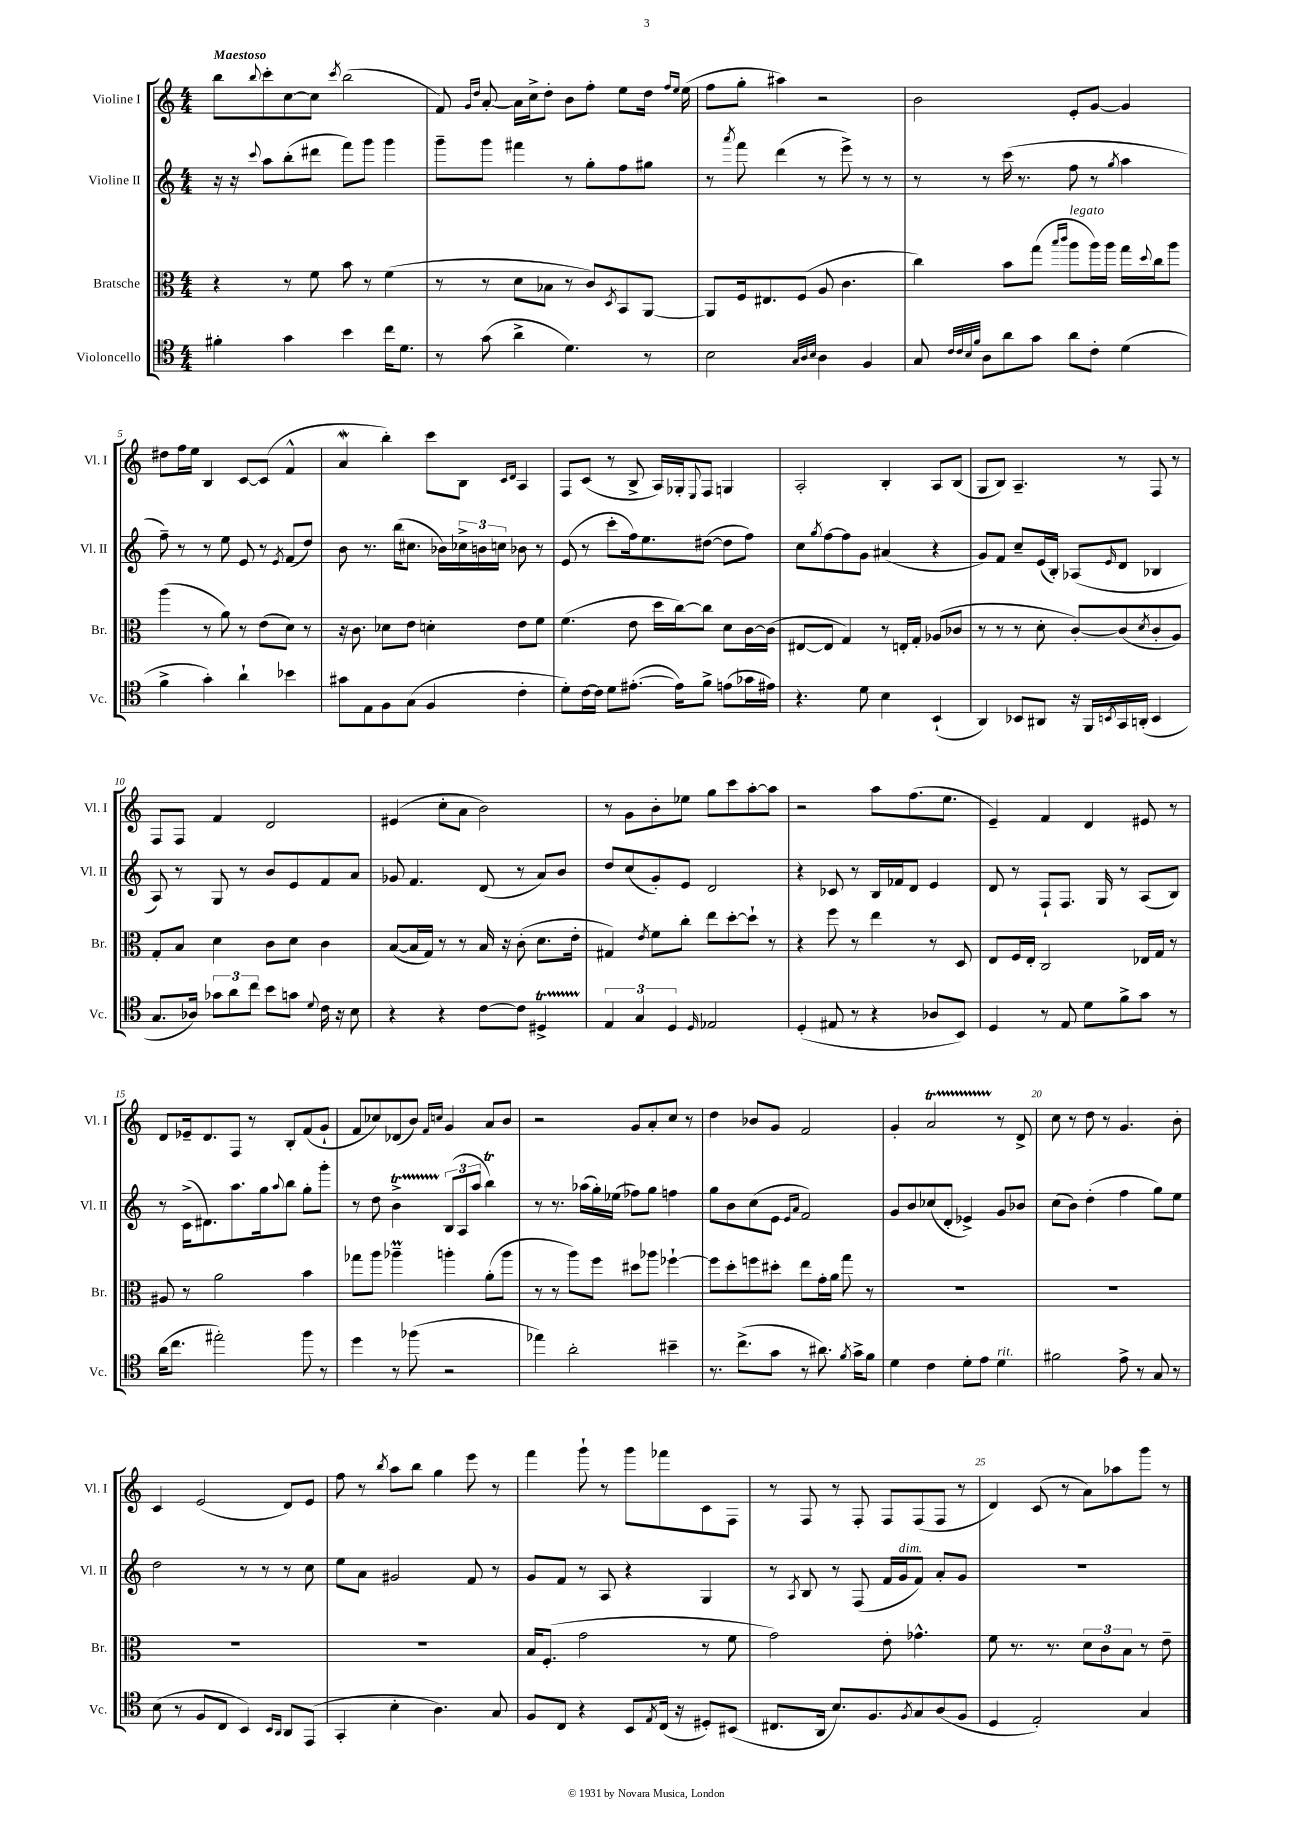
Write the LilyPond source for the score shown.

<<
\new StaffGroup <<
\new Staff = "s0" \with { instrumentName = "Violine I" shortInstrumentName = "Vl. I" } {
    \clef treble \key c \major \numericTimeSignature \time 4/4 \tempo "Maestoso"
    b''8 \appoggiatura { b''8 } c'''8-. c''8~ c''8 \acciaccatura { c'''8 } b''2( |
    f'8) \grace { g'16 d''16 } a'8~-. a'16 c''16-> d''8-. b'8 f''8-. e''8 d''16 \grace { f''16 e''16 } e''16( |
    f''8 g''8-. ais''4) r2 |
    b'2 e'8-. g'8~ g'4 |
    dis''8 f''16 e''16 b4 c'8~ c'8( f'4-^ |
    a'4\mordent b''4-.) c'''8 b8 \grace { c'16 d'16 } a4 |
    f8 c'8( r8 b8-> a16) ges16-. \appoggiatura { e8 } f8 g4 |
    a2-. b4-. a8 b8( |
    g8 b8) a4.-- r8 f8 r8 |
    f8 f8 f'4 d'2 |
    eis'4( c''8-. a'8 b'2) |
    r8 g'8 b'8-. ees''8 g''8 c'''8 a''8~-. a''8 |
    r2 a''8 f''8.( e''8. |
    e'4--) f'4 d'4 eis'8 r8 |
    d'8 ees'16-- d'8. f8 r8 b8-. f'8( g'8-! |
    f'8 ces''8) des'8( b'8) \grace { f'16 c''16 } g'4 a'8 b'8 |
    r2 g'8 a'8-. c''8 r8 |
    d''4 bes'8 g'8 f'2 |
    g'4-. a'2\startTrillSpan r8\stopTrillSpan d'8-> |
    c''8 r8 d''8 r8 g'4. b'8-. |
    c'4 e'2( d'8) e'8 |
    f''8 r8 \acciaccatura { b''8 } a''8 b''8 g''4 e'''8 r8 |
    f'''4 g'''8-! r8 g'''8 fes'''8 c'8 f8 |
    r8 f8 r8 f8-. f8 f8( f8 r8 |
    d'4) c'8( r8 a'8) aes''8 g'''8 r8 \bar "|." |
}
\new Staff = "s1" \with { instrumentName = "Violine II" shortInstrumentName = "Vl. II" } {
    \clef treble \key c \major \numericTimeSignature \time 4/4
    r16 r16 \appoggiatura { c'''8 } a''8 b''8-.( dis'''8 f'''8) g'''8 g'''4 |
    g'''8-- g'''8 fis'''4 r8 g''8-. f''8 gis''8 |
    r8 \acciaccatura { a'''8 } f'''8 d'''4( r8 e'''8->) r8 r8 |
    r8 r8 c'''16( r8. f''8 r8 \acciaccatura { g''8 } a''4 |
    f''8--) r8 r8 e''8 e'8 r8 \acciaccatura { e'8 } f'8( d''8) |
    b'8 r8. b''16( cis''8. bes'16) \tuplet 3/2 { ces''16-> b'16 c''16 } bes'8 r8 |
    e'8( r8 c'''8-. f''16) e''8. dis''8~( dis''8 f''8) |
    c''8 \acciaccatura { g''8 } f''8~ f''8 g'8 ais'4( r4 |
    g'8) f'8 c''8-- e'16( b16-.) aes8( \grace { e'16 } d'8 bes4 |
    a8) r8 g8 r8 b'8 e'8 f'8 a'8 |
    ges'8 f'4. d'8( r8 a'8) b'8 |
    d''8 c''8( g'8-.) e'8 d'2 |
    r4 ces'8 r8 b16 fes'16 d'8 e'4 |
    d'8 r8 f8-! f8. g16 r8 a8( b8) |
    r8 c'16->( dis'8.) a''8. g''16 \appoggiatura { a''8 } b''8 g''8-. g'''8-. |
    r8 d''8 b'4->\startTrillSpan \tuplet 3/2 { b8\stopTrillSpan( a8 a''8 } b''4\trill) |
    r8 r8. aes''16( g''16-.) ees''16( fes''8) g''8 f''4 |
    g''8 b'8 c''8( e'8 \grace { e'16 a'16 } f'2) |
    g'8 b'8 ces''8( d'8-. ees'4->) g'8 bes'8 |
    c''8( b'8) d''4-.( f''4 g''8) e''8 |
    d''2 r8 r8 r8 c''8 |
    e''8 a'8 gis'2 f'8 r8 |
    g'8 f'8 r8 a8 r4 g4 |
    r8 \acciaccatura { a8 } b8 r8 f8( f'16 g'16^\markup { \italic "dim." } f'8) a'8-. g'8 |
    R1 \bar "|." |
}
\new Staff = "s2" \with { instrumentName = "Bratsche" shortInstrumentName = "Br." } {
    \clef alto \key c \major \numericTimeSignature \time 4/4
    r4 r8 f'8 b'8 r8 f'4( |
    r8 r8 d'8 bes8 r8 c'8) \acciaccatura { d8 } b,8 a,8~ |
    a,8 f16 eis8. f8( a8 c'4. |
    c''4) b'8 g''8( \grace { b''16 c'''16 } a''8^\markup { \italic "legato" } a''16) a''16 g''16 \appoggiatura { d''8 } c''16 a''8 |
    a''4( r8 a'8) r8 e'8( d'8) r8 |
    r16 c'8. des'8 e'8 d'4-. e'8 f'8 |
    f'4.( e'8 d''16 c''16~) c''8 d'8 c'16~ c'16( |
    eis8~ eis8 g4) r8 e16-. g16-. aes8( ces'8 |
    r8 r8 r8 d'8-. c'8~-.) c'8( \acciaccatura { d'8 } c'8-. a8) |
    g8-. b8 d'4 c'8 d'8 c'4 |
    b8~( b16 g16) r8 r8 b16 r16 c'8-.( d'8. e'16-. |
    gis4) \acciaccatura { e'8 } f'8 c''8-. e''8 d''8~-. d''8-! r8 |
    r4 f''8 r8 e''4 r8 d8 |
    e8 f16 e16-. c2 ees16 g16 r8 |
    ais8 r8 a'2 b'4 |
    ges''8 a''8 aes''4--\prall a''4-. a'8-.( a''8 |
    r8 r8 a''8) f''8 dis''8 aes''8 fes''4~-! |
    fes''8 d''8-. f''8 dis''8-. e''8 g'16-. a'16 g''8 r8 |
    R1 |
    R1 |
    R1 |
    R1 |
    b16 f8.-.( g'2 r8 f'8 |
    g'2) e'8-. ges'4.-^ |
    f'8 r8. r8. \tuplet 3/2 { d'8 c'8 b8 } r8 e'8-- \bar "|." |
}
\new Staff = "s3" \with { instrumentName = "Violoncello" shortInstrumentName = "Vc." } {
    \clef tenor \key c \major \numericTimeSignature \time 4/4
    fis'4-. g'4 b'4 c''16 d'8. |
    r8 g'8( a'4-> d'4.) r8 |
    b2 \grace { g32 a32 b32 } a4 f4 |
    g8 \grace { c'32 c'32 b32 f'32 } a8 a'8 g'8 a'8 c'8-. d'4( |
    f'4-> g'4-.) a'4-! bes'4 |
    gis'8 e8 f8 g8( f4 c'4-. |
    d'8-.) c'16~ c'16 d'8 eis'8.~-.( eis'16) f'8-> e'8( ges'16 eis'16) |
    r4. d'8 b4 b,4-!( |
    a,4) bes,8 ais,8 r16 f,16 \acciaccatura { b,8 } g,16 a,16-.( b,4 |
    g8. aes16) \tuplet 3/2 { ges'8 a'8 c''8 } b'8 g'8 \appoggiatura { d'8 } c'16 r16 b8 |
    r4 r4 c'8~ c'8 dis4->\startTrillSpan |
    \tuplet 3/2 { e4\stopTrillSpan g4 d4 } \grace { d16 } ees2 |
    d4-.( eis8 r8 r4 aes8 b,8) |
    d4 r8 e8 d'8 f'8-> g'8 r8 |
    a'16( c''8. eis''2-.) f''8 r8 |
    d''4 r8 fes''8( r2 |
    ees''4) a'2-. bis'4-- |
    r8. c''8.->( g'8 r8 ais'8.) \acciaccatura { f'8 } g'16-> f'8 |
    d'4 c'4 d'8-. e'8 d'4^\markup { \italic "rit." } |
    fis'2 e'8-> r8 g8 r8 |
    b8( r8 f8 c8 b,4) \grace { b,16 a,16 } a,8 e,8( |
    g,4-. b4-. a4.) g8 |
    f8 c8 r4 b,8 \acciaccatura { e8 } c16( r16 dis8-.) bis,8( |
    cis8. a,16 b8.) f8. \acciaccatura { f8 } g8 a8( f8 |
    d4 e2-.) g4 \bar "|." |
}
>>
>>
\layout { \context { \Score \override BarNumber.break-visibility = ##(#f #t #t) barNumberVisibility = #(every-nth-bar-number-visible 5) } }
